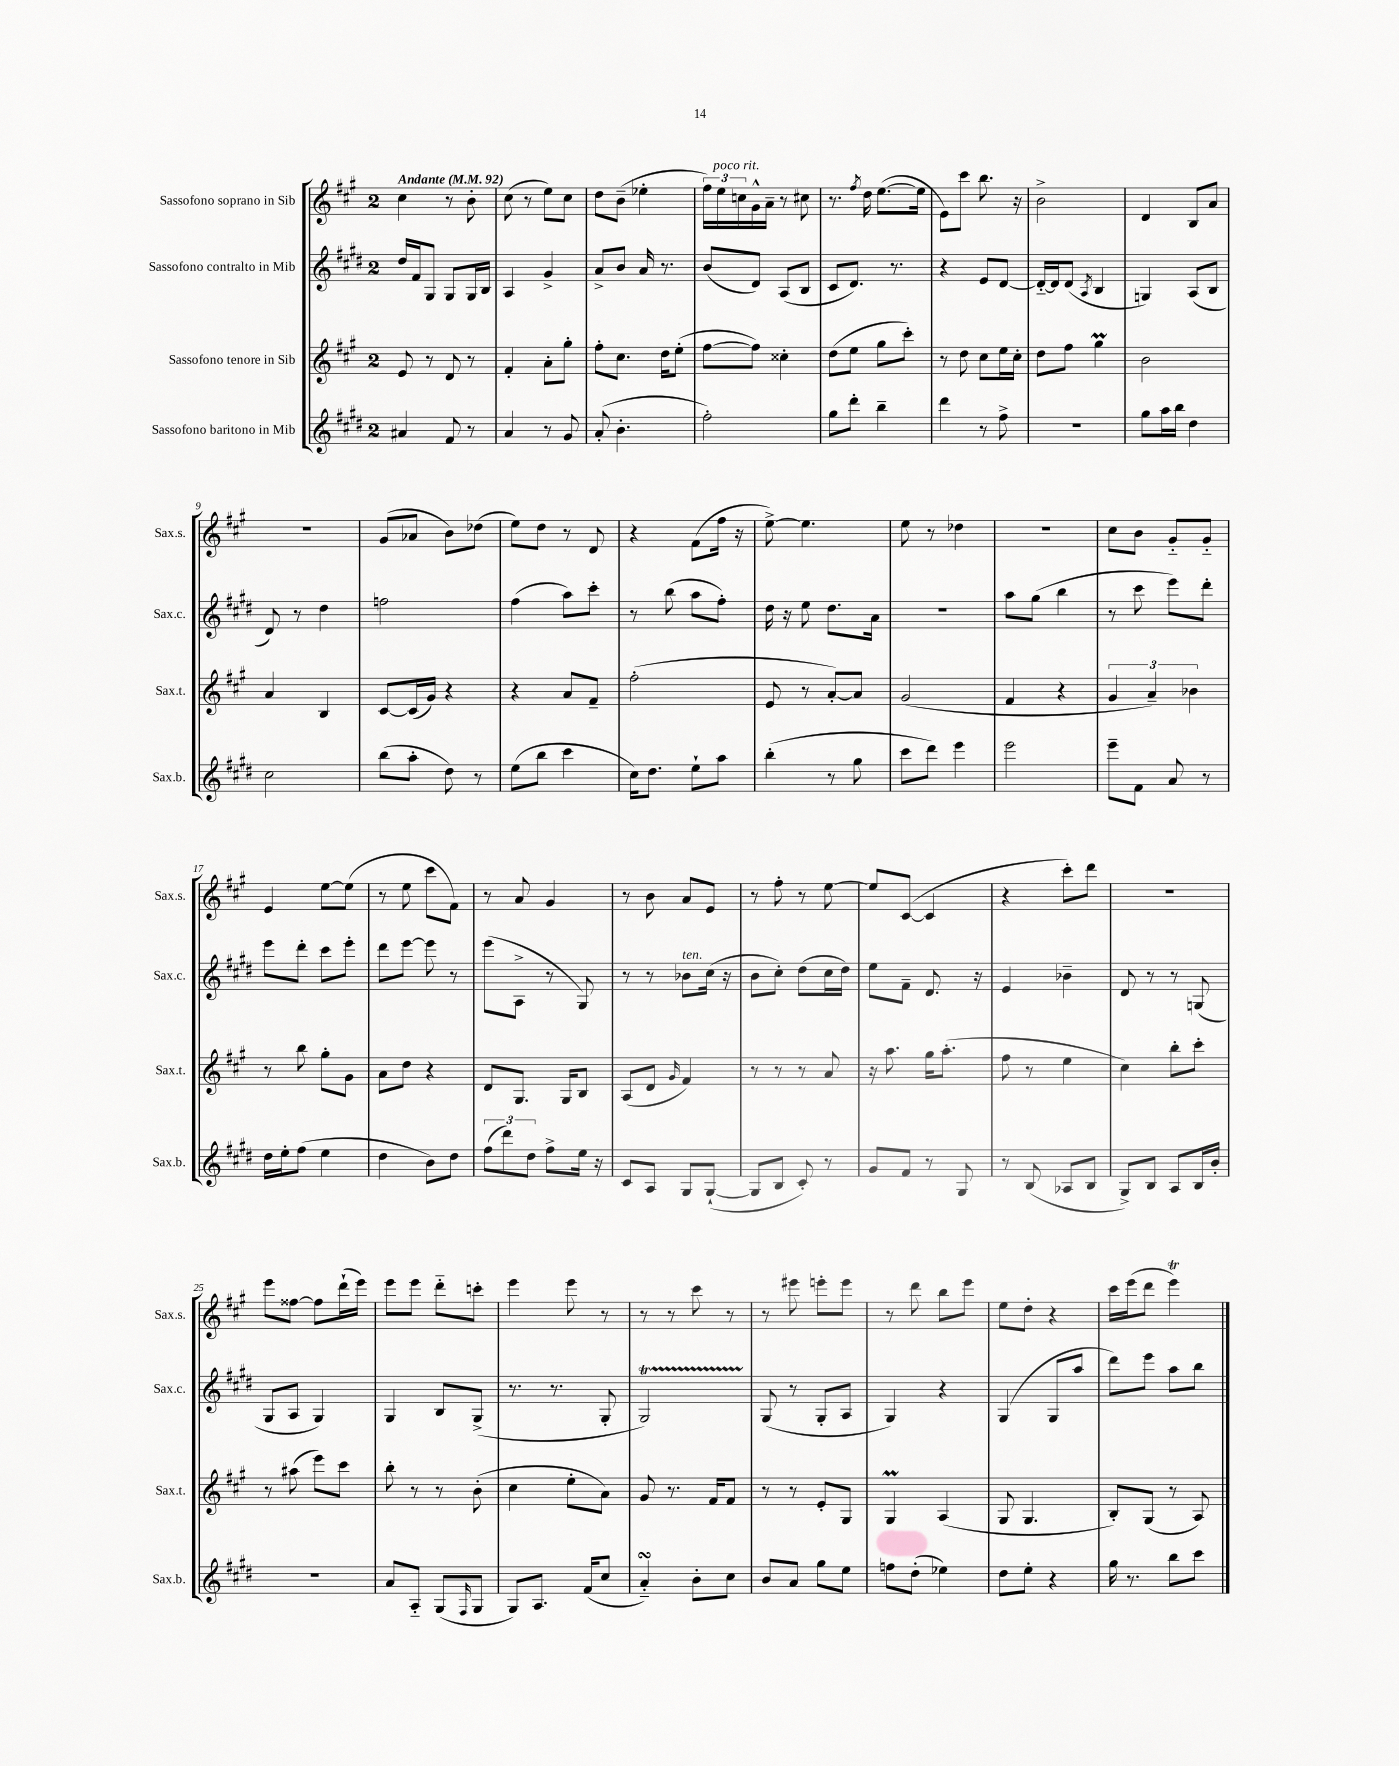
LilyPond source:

<<
\new StaffGroup <<
\new Staff = "s0" \with { instrumentName = "Sassofono soprano in Sib" shortInstrumentName = "Sax.s." } {
    \clef treble \key a \major \once \override Staff.TimeSignature.style = #'single-digit \time 2/4 \tempo "Andante" 4 = 92
    cis''4 r8 b'8-. |
    cis''8( r8 e''8) cis''8 |
    d''8 b'8--( ees''4-. |
    \tuplet 3/2 { fis''16) e''16^\markup { \italic "poco rit." } c''16 } gis'16-^ a'16-- r8 cis''8 |
    r8. \acciaccatura { fis''8 } d''16 e''8.~( e''16 |
    e'8) cis'''8 b''8. r16 |
    b'2-> |
    d'4 b8 a'8 |
    R2 |
    gis'8( aes'8 b'8) des''8( |
    e''8) d''8 r8 d'8 |
    r4 fis'8( fis''16 r16 |
    e''8~->) e''4. |
    e''8 r8 des''4 |
    R2 |
    cis''8 b'8 gis'8-_ gis'8-_ |
    e'4 e''8~ e''8( |
    r8 e''8 cis'''8 fis'8) |
    r8 a'8 gis'4 |
    r8 b'8 a'8 e'8 |
    r8 fis''8-. r8 e''8~ |
    e''8 cis'8~( cis'4 |
    r4 cis'''8-.) d'''8 |
    R2 |
    e'''8 fisis''8~ fisis''8 d'''16-!( e'''16) |
    e'''8 e'''8 d'''8-_ c'''8-. |
    e'''4 e'''8 r8 |
    r8 r8 cis'''8 r8 |
    r8 eis'''8 e'''8-. e'''8 |
    r8 d'''8 b''8 e'''8 |
    e''8 d''8-. r4 |
    cis'''16 e'''16( d'''8 e'''4\trill) \bar "|." |
}
\new Staff = "s1" \with { instrumentName = "Sassofono contralto in Mib" shortInstrumentName = "Sax.c." } {
    \clef treble \key e \major \once \override Staff.TimeSignature.style = #'single-digit \time 2/4
    dis''16 fis'16 gis8 gis8 gis16 b16 |
    a4 gis'4-> |
    a'8-> b'8 a'16 r8. |
    b'8( dis'8) a8( b8 |
    cis'8 dis'8.) r8. |
    r4 e'8 dis'8~ |
    dis'16~-_ dis'16 dis'8( \acciaccatura { a8 } b4 |
    g4) a8( b8 |
    dis'8) r8 dis''4 |
    f''2 |
    fis''4( a''8) cis'''8-. |
    r8 b''8( a''8 fis''8-.) |
    dis''16 r16 e''8 dis''8. a'16 |
    r2 |
    a''8 gis''8( b''4 |
    r8 cis'''8 e'''8) dis'''8-. |
    e'''8 dis'''8-. cis'''8 e'''8-. |
    dis'''8 e'''8~ e'''8 r8 |
    e'''8( a8-> r8 gis8) |
    r8 r8 bes'8^\markup { \italic "ten." } cis''16( r16 |
    b'8 cis''8-.) dis''8( cis''16 dis''16) |
    e''8 fis'8-- dis'8. r16 |
    e'4 bes'4-- |
    dis'8 r8 r8 g8( |
    gis8 a8 gis4) |
    gis4 b8 gis8->( |
    r8. r8. gis8-. |
    gis2\startTrillSpan) |
    gis8\stopTrillSpan( r8 gis8-. a8 |
    gis4) r4 |
    gis4( gis8 a''8 |
    dis'''8) e'''8 a''8 b''8 \bar "|." |
}
\new Staff = "s2" \with { instrumentName = "Sassofono tenore in Sib" shortInstrumentName = "Sax.t." } {
    \clef treble \key a \major \once \override Staff.TimeSignature.style = #'single-digit \time 2/4
    e'8 r8 d'8 r8 |
    fis'4-. a'8-. gis''8-. |
    fis''8-. cis''8. d''16 e''8-.( |
    fis''8~ fis''8) cisis''4-. |
    d''8( e''8 gis''8 cis'''8-.) |
    r8 d''8 cis''8 e''16 cis''16-. |
    d''8 fis''8 gis''4\prall |
    b'2 |
    a'4 b4 |
    cis'8~ cis'16( gis'16) r4 |
    r4 a'8 fis'8-- |
    fis''2-.( |
    e'8 r8 a'8~-.) a'8 |
    gis'2( |
    fis'4 r4 |
    \tuplet 3/2 { gis'4 a'4--) bes'4 } |
    r8 b''8 gis''8-. gis'8 |
    a'8 d''8 r4 |
    d'8 gis8. gis16 b8 |
    a8( d'8 \grace { gis'16 } fis'4) |
    r8 r8 r8 a'8 |
    r16 a''8. gis''16 a''8.-.( |
    fis''8 r8 e''4 |
    cis''4) b''8-. cis'''8-. |
    r8 ais''8( e'''8) cis'''8 |
    b''8-. r8 r8 b'8-.( |
    cis''4 e''8-. a'8) |
    gis'8 r8. fis'16 fis'8 |
    r8 r8 e'8-. gis8 |
    gis4\prall a4( |
    gis8 gis4. |
    b8-.) gis8( r8 a8) \bar "|." |
}
\new Staff = "s3" \with { instrumentName = "Sassofono baritono in Mib" shortInstrumentName = "Sax.b." } {
    \clef treble \key e \major \once \override Staff.TimeSignature.style = #'single-digit \time 2/4
    ais'4 fis'8 r8 |
    a'4 r8 gis'8 |
    a'8-.( b'4.-. |
    fis''2-.) |
    gis''8 dis'''8-. b''4-- |
    dis'''4 r8 fis''8-> |
    R2 |
    gis''8 a''16 b''16 dis''4 |
    cis''2 |
    b''8( a''8-. dis''8) r8 |
    e''8( b''8 cis'''4 |
    cis''16) dis''8. e''8-! a''8 |
    b''4-.( r8 gis''8 |
    cis'''8 dis'''8) e'''4 |
    e'''2 |
    e'''8-- fis'8 a'8 r8 |
    dis''16 e''16-. fis''8( e''4 |
    dis''4 b'8) dis''8 |
    \tuplet 3/2 { fis''8( dis'''8) dis''8 } fis''8-> e''16 r16 |
    cis'8 a8 gis8 gis8~-!( |
    gis8 b8 cis'8-.) r8 |
    gis'8 fis'8 r8 gis8 |
    r8 b8( aes8 b8 |
    gis8->) b8 a8 b16 b'16-. |
    R2 |
    a'8 a8-_ gis8( \grace { fis16 } gis8 |
    gis8) a8. fis'16( cis''8 |
    a'4-_\turn) b'8-. cis''8 |
    b'8 a'8 gis''8 e''8 |
    f''8 dis''8-.( ees''4) |
    dis''8 e''8-. r4 |
    gis''16 r8. b''8 cis'''8 \bar "|." |
}
>>
>>
